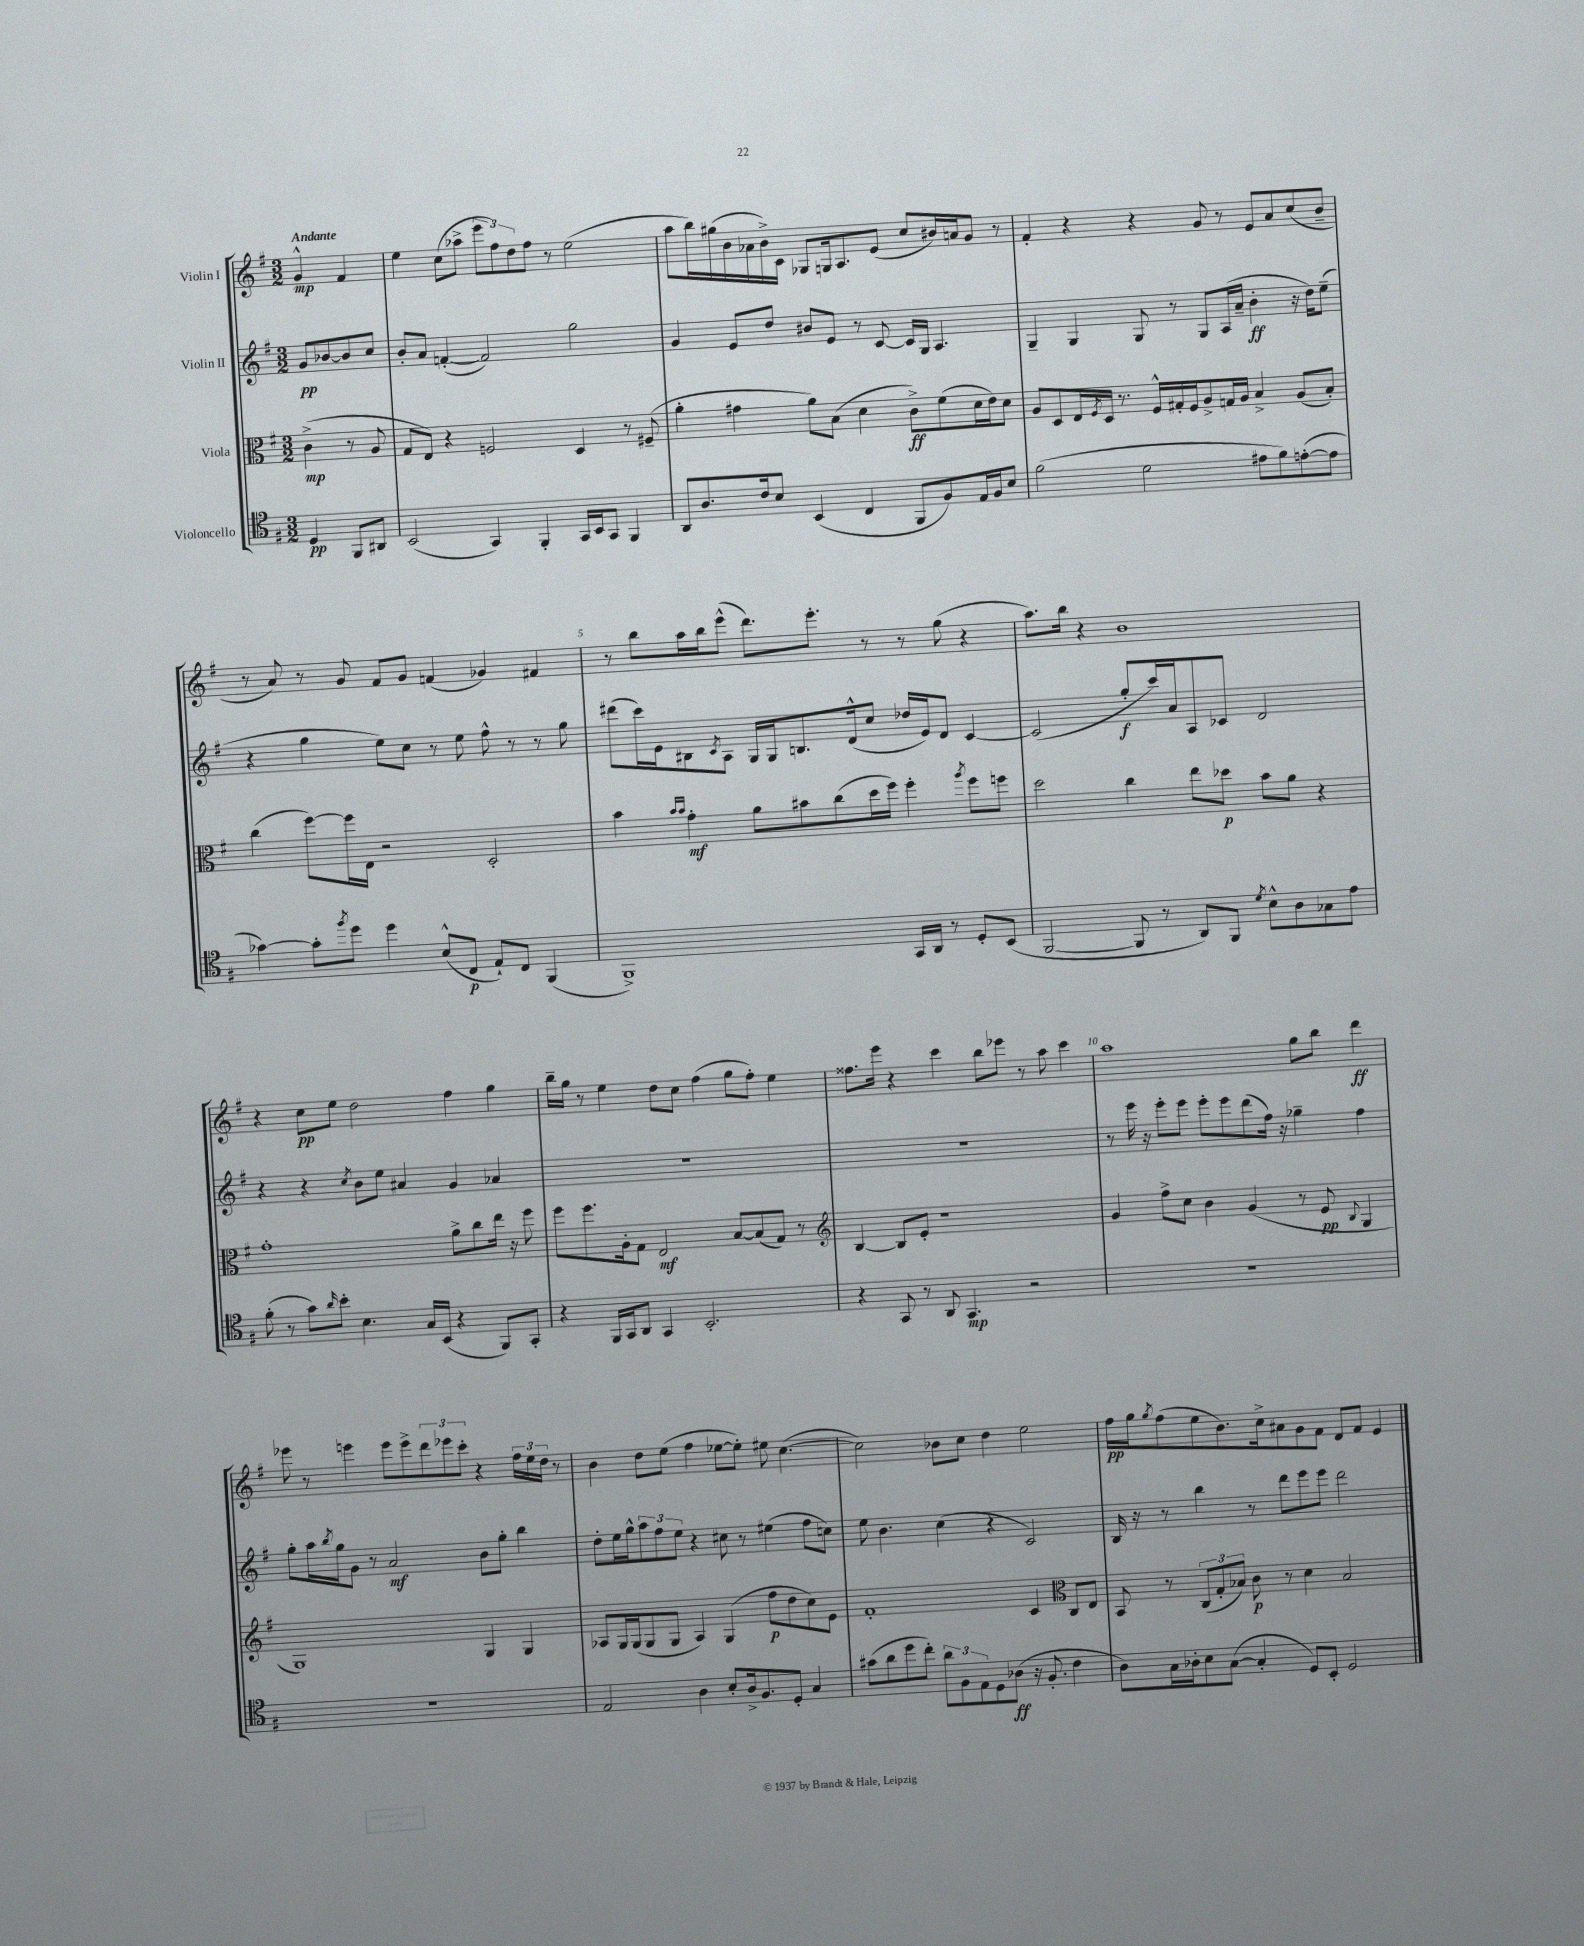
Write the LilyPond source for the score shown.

<<
\new StaffGroup <<
\new Staff = "s0" \with { instrumentName = "Violin I" } {
    \clef treble \key g \major \numericTimeSignature \time 3/2 \partial 2 \tempo "Andante"
    g'4-^\mp fis'4 |
    e''4 c''8( aes''8-> \tuplet 3/2 { e'''8 fis''8) d''8 } fis''8 r8 e''2( |
    a''8 b''16) gis''16( b'16 aes'16 b'16->) c'16 ges8 g16 a8. e'8( c''8 bis'16) a'16 g'8 r8 |
    fis'4-. r4 r4 g'8 r8 e'8 a'8 c''8( b'8-- |
    r8 a'8) r8 g'8 fis'8 g'8 f'4( ges'4) fis'4 |
    r8 b''8 a''16 b''16 e'''8-^( d'''8.) e'''8.-. r8 r8 g''8( r4 |
    a''8.) b''16 r4 b'1 |
    r4 c''8\pp e''8 d''2 fis''4 g''4 |
    b''16-- g''16 r8 e''4 d''8 c''8 fis''4( g''8 fis''8-.) e''4 |
    fisis''8. e'''16 r4 c'''4 b''8 ees'''8 r8 a''8 c'''4 |
    a''1 g''8 b''8 d'''4\ff |
    ees'''8 r8 e'''4 e'''8 e'''8-> \tuplet 3/2 { d'''8 ees'''8 c'''8-. } r4 \tuplet 3/2 { fis''16 e''16 d''16 } r8 |
    b'4 d''8 e''8( fis''4 ees''8~ ees''8-.) eis''8 c''4.~( |
    c''2) bes'8 c''8 d''4 e''2 |
    fis''16\pp g''16 \acciaccatura { g''8 } fis''8( e''8 b'8.) c''16-> ais'8 g'8 fis'8 d'8 fis'8 e'4 \bar "|." |
}
\new Staff = "s1" \with { instrumentName = "Violin II" } {
    \clef treble \key g \major \numericTimeSignature \time 3/2 \partial 2
    g'8\pp bes'8~ bes'8 c''8 |
    b'8-. a'8 f'4~-.( f'2) g''2 |
    g'4 e'8 d''8 bis'8 e'8 r8 c'8~ c'16 g16 a4. |
    g4-- g4 g8 r8 g8 a16( a'16-- b'4-.\ff r16 d''16) e''8--( |
    r4 g''4 e''8) c''8 r8 e''8 fis''8-^ r8 r8 g''8 |
    dis'''8( c'''16) e'16 bis8 \acciaccatura { c'8 } a8 g16 g16 b8. d'16-^( c''8 des''16 e'16) d'8 c'4~ |
    c'2( g''8-.\f c'''16) a'16 a8 ces'8 d'2 |
    r4 r4 \acciaccatura { c''8 } b'8 e''8 ais'4 g'4 aes'4 |
    R1. |
    R1. |
    r8 e'''16 r16 e'''8-. e'''8 e'''8-. e'''8 d'''8( fis''16) r16 ges''4-- fis''4 |
    g''8-. a''16 \acciaccatura { b''8 } g''16 g'8 r8 a'2\mf b'8 g''8-. b''4 |
    d''8-. e''16 g''16-^ \tuplet 3/2 { a''8 fis''8 e''8 } r4 cis''8 r8 eis''4( fis''8 c''8) |
    e''8 b'4. c''4( r4 c'2) |
    b16 r16 r8 b''4 r8 d'''8 e'''8 e'''8 d'''2 \bar "|." |
}
\new Staff = "s2" \with { instrumentName = "Viola" } {
    \clef alto \key g \major \numericTimeSignature \time 3/2 \partial 2
    c'4->\mp( r8 a8 |
    g8 e8) r4 f2 d4 r8 fis8--( |
    a'4-. gis'4 a'8) b8( d'4 c'8->\ff) fis'8( d'16 e'16) d'8 |
    a8 d8 e16 \acciaccatura { fis8 } d16 r8. fis16-^ gis16-. fis16 a8-> g16 a16 b4-> a8( b8-.) |
    c''4( fis''8~) fis''16 e16 r2 d2-. |
    b'4 \grace { b'16 b'16 } g'4-.\mf a'8 bis'8 c''8( d''16 fis''16) fis''4-. \acciaccatura { a''8 } fis''8 f''8 |
    d''2 c''4 e''8 des''8\p b'8 a'8 r4 |
    g'1-. a'8-> c''8 e''16 r16 fis''8 |
    fis''8 fis''8. a16-. g8 e2\mf b8~ b8( g8) r8 |
    \clef treble b4~ b8 e'8-. r1 |
    g'4 fis''8-> c''8 b'4 g'4( r8 e'8\pp \appoggiatura { b8 } g4 |
    g1) g4 g4 |
    aes8 g16 g16( g8 g8 aes4) g4( fis''8\p d''8 c''8) e'8 |
    fis'1-. c'4 \clef alto c8 e8 |
    b,8 r8 \tuplet 3/2 { c8( g8-. bes8) } c'8\p r8 d'4 bes2 \bar "|." |
}
\new Staff = "s3" \with { instrumentName = "Violoncello" } {
    \clef tenor \key g \major \numericTimeSignature \time 3/2 \partial 2
    d4\pp fis,8 ais,8 |
    b,2( g,4) fis,4-. g,16 b,16 g,8 fis,4 |
    a,8 a8. c'16 b8 b,4( c4 fis,8 fis8) e16 fis16 b8 |
    fis'2( d'2 eis'8 fis'8) e'8~-.( e'8 |
    ges'4~) ges'8-. \acciaccatura { fis''8 } d''8 d''4 b8-^( c8\p e8-!) c8 fis,4( |
    fis,1->) g,16 a,16 r8 d8-. b,8( |
    fis,2~ fis,8 r8 a,8) fis,8 \acciaccatura { d'8 } b8-^ a8 ges8 e'8 |
    fis'8-.( r8 g'8) \grace { a'16 } b'8-. b4. g16 b,16( r4 fis,8) g,8-. |
    r4 fis,16 g,16 a,8 g,4 b,2.-. |
    r4 g,8 r8 a,8 g,4.\mp r2 |
    R1. |
    R1. |
    e2 a4 b8-. a16-> fis8. d8-. g4 |
    gis'8( a'8 d''8 c''8-.) \tuplet 3/2 { a'8 fis8 e8 } d8 aes8\ff( r16 fis8.-. c'4 |
    a8) g16 aes16-. b8 g8~( g4-. d8) b,8-. d2 \bar "|." |
}
>>
>>
\layout { \context { \Score \override BarNumber.break-visibility = ##(#f #t #t) barNumberVisibility = #(every-nth-bar-number-visible 5) } }
